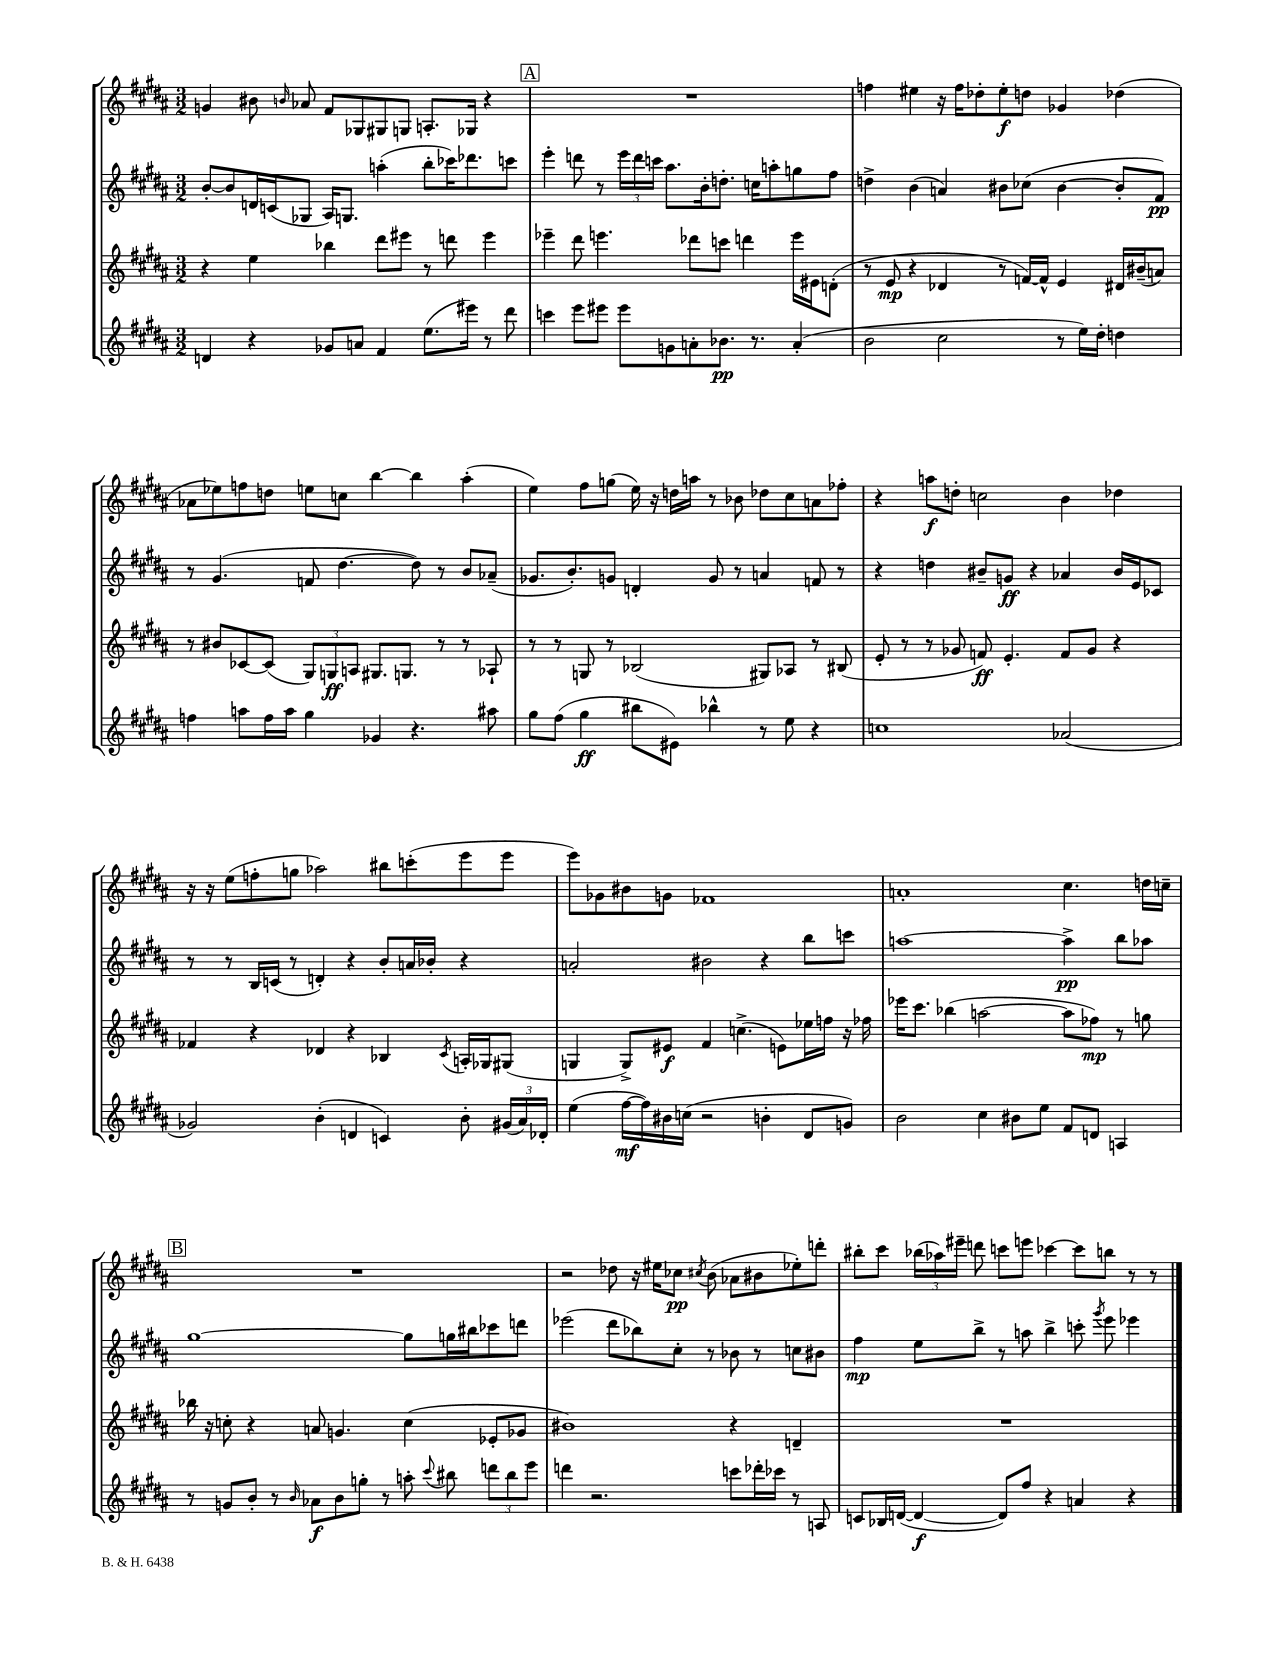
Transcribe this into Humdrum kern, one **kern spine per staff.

**kern	**kern	**kern	**kern
*staff4	*staff3	*staff2	*staff1
*clefG2	*clefG2	*clefG2	*clefG2
*k[f#c#g#d#a#]	*k[f#c#g#d#a#]	*k[f#c#g#d#a#]	*k[f#c#g#d#a#]
*M3/2	*M3/2	*M3/2	*M3/2
4d	4r	[8b'	4g
.	.	8b]	.
4r	4ee	16d	8b#
.	.	(16c	.
.	.	.	16qqb
.	.	8G-	8a-
8g-	4bb-	16A#)	8f#
.	.	8.G	.
8a	.	.	8G-
4f#	8ddd#	(4aa'	8G#
.	8eee#	.	8G
(8.ee	8r	8bb'	8.A'
.	8ddd	16ccc-)	.
16eee#)	.	8.ddd-	16G-
8r	4eee#	.	4r
8ddd#	.	8ccc	.
=	=	=	=
4ccc	4eee-~	4eee'	1.r
8eee	8ddd#	8ddd	.
8eee#	4.eee	8r	.
8eee#	.	24eee	.
.	.	24ddd	.
.	.	24ccc	.
8g	.	8.aa#	.
8a'	8ddd-	.	.
.	.	16b'	.
8.b-	8ccc	8.dd'	.
.	4ddd	.	.
8.r	.	16cc	.
.	.	8aa'	.
(4a'	16eee	8gg	.
.	16e#	.	.
.	(8d'	8ff#	.
=	=	=	=
2b	8r	4dd^	4ff
.	8e	.	.
.	4r	(4b	4ee#
2cc#	4d-	4a)	16r
.	.	.	16ff
.	.	.	8dd-'
.	8r	8b#	8ee#'
.	[16f)	(8cc-	8dd
.	16f^^]	.	.
8r	4e	[4b#	4g-
16ee)	.	.	.
16dd#'	.	.	.
4dd	16d#	8b#']	(4dd-
.	(16b#~	.	.
.	8a)	8f#)	.
=	=	=	=
4ff	8r	8r	8a-
.	8b#	(4.g#	8ee-)
8aa	[8c-	.	8ff
16ff	(8c-]	.	8dd
16aa	.	.	.
4gg#	12G#)	8f	8ee
.	12G	.	.
.	.	[4.dd#	8cc
.	12A	.	.
4g-	8.G#	.	[4bb
.	8.G	.	.
4.r	.	8dd#])	4bb]
.	8r	8r	.
.	8r	8b	(4aa#'
8aa#	8A-`	(8a-~	.
=	=	=	=
8gg#	8r	8.g-	4ee)
(8ff#	8r	.	.
.	.	8.b')	.
4gg#	8G	.	8ff#
.	8r	8g	(8gg
8bb#	(2B-	4d'	16ee)
.	.	.	16r
8e#)	.	.	16dd
.	.	.	16aa
4bb-^^	.	8g	8r
.	.	8r	8b-
8r	8G#)	4a	8dd-
8ee	8A-	.	8cc#
4r	8r	8f	8a
.	(8B#	8r	8ff-'
=	=	=	=
1cc	8e'	4r	4r
.	8r	.	.
.	8r	4dd	8aa
.	8g-	.	8dd'
.	8f)	8b#~	2cc
.	4.e'	8g	.
.	.	4r	.
(2a-	8f	4a-	4b
.	8g-	.	.
.	4r	16b#	4dd-
.	.	16e	.
.	.	8c-	.
=	=	=	=
2g-)	4f-	8r	16r
.	.	.	16r
.	.	8r	(8ee
.	4r	16B	8ff'
.	.	(16c	.
.	.	8r	8gg
(4b'	4d-	4d')	2aa-)
4d	4r	4r	.
4c)	4B-	8b'	8bb#
.	.	16a	(8ccc'
.	.	16b-'	.
.	8qc#	.	.
8b'	16A'	4r	8eee
.	16G-	.	.
(24g#	(8G#	.	8eee
24a#)	.	.	.
24d-'	.	.	.
=	=	=	=
(4ee	4G	2a'	8eee)
.	.	.	8g-
[16ff#	8G^)	.	8b#
16ff#])	.	.	.
16b#	8e#	.	8g
(16cc	.	.	.
2r	4f#	2b#	1f-
.	(4.cc^	.	.
4b'	.	4r	.
.	8e)	.	.
8d#	16ee-	8bb	.
.	16ff	.	.
8g)	16r	8ccc	.
.	16ff-	.	.
=	=	=	=
2b	16eee-	[1aa	1a'
.	8.ccc#	.	.
.	(4bb-	.	.
4cc#	[2aa	.	.
8b#	.	.	.
8ee	.	.	.
8f#	8aa]	4aa^]	4.cc#
8d	8ff-)	.	.
4A	8r	8bb	.
.	8gg	8aa-	16dd
.	.	.	16cc~
=	=	=	=
8r	16bb-	[1gg#	1.r
.	16r	.	.
8g	8cc'	.	.
8b'	4r	.	.
8r	.	.	.
16qqb	.	.	.
8a-	8a	.	.
8b	4.g	.	.
8gg'	.	.	.
8r	.	.	.
8aa'	(4cc	8gg#]	.
8qqccc#	.	.	.
8bb#	.	16gg	.
.	.	16bb#	.
12ddd	8e-'	8ccc-	.
12bb#	.	.	.
.	8g-	8ddd	.
12eee	.	.	.
=	=	=	=
4ddd	1b#)	(2eee-	2r
2.r	.	.	.
.	.	8ddd#	8dd-
.	.	8bb-)	16r
.	.	.	16ee#
.	.	8cc#'	8cc-
.	.	.	8qcc#
.	.	8r	(8b
8ccc	4r	8b-	8a-
16ddd-'	.	8r	8b#
16ccc-	.	.	.
8r	4d~	8cc	8ee-')
8A	.	8b#	8ddd'
=	=	=	=
8c	1.r	4ff#	8bb#'
16B-	.	.	8ccc#
([16d	.	.	.
4d_	.	8ee	(24bb-
.	.	.	24aa-)
.	.	.	24eee#~
.	.	8bb^	8ddd
8d])	.	8r	8ccc
8ff#	.	8aa	8eee
4r	.	4bb^	[4ccc-
4a	.	8ccc'	8ccc-]
.	.	8qggg#	.
.	.	8eee	8bb
4r	.	4eee-	8r
.	.	.	8r
==	==	==	==
*-	*-	*-	*-
